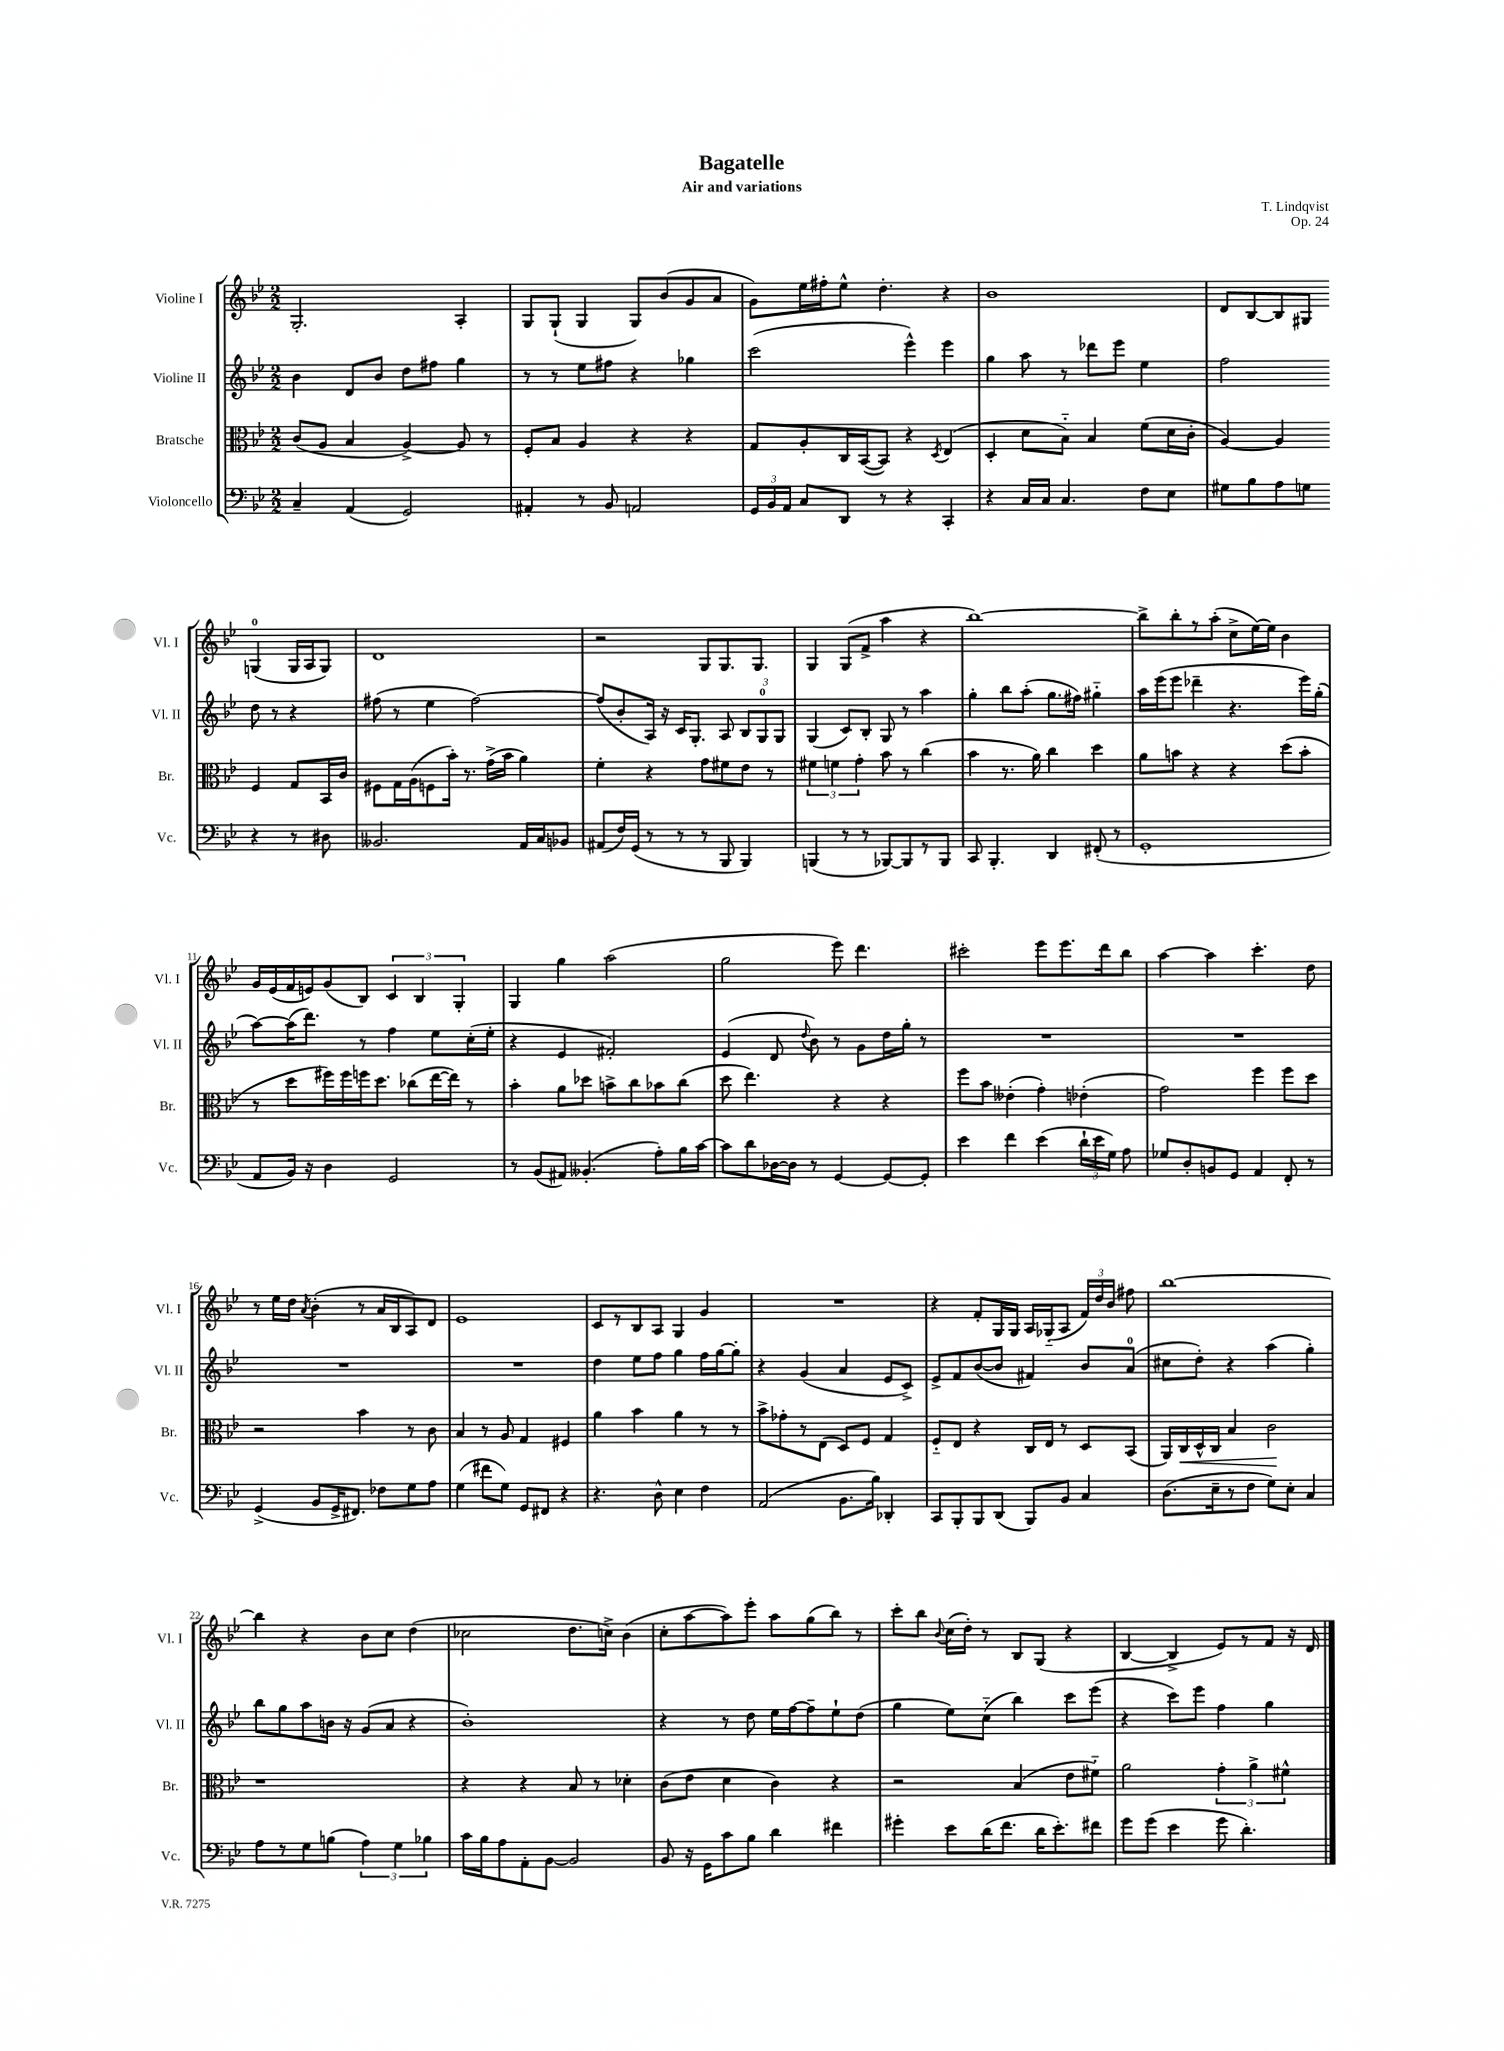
\header { title = "Bagatelle" composer = "T. Lindqvist" subtitle = "Air and variations" opus = "Op. 24" }
<<
\new StaffGroup <<
\new Staff = "s0" \with { instrumentName = "Violine I" shortInstrumentName = "Vl. I" } {
    \clef treble \key bes \major \numericTimeSignature \time 2/2
    \autoBeamOff g2.-. a4-. |
    g8[ g8]-!( g4 g8[) bes'8( g'8 a'8] |
    g'8[) ees''16 fis''16-. ees''8]-^ d''4.-. r4 |
    bes'1 |
    d'8[ bes8~ bes8 gis8] g4-0( g16[ a16 g8]) |
    d'1 |
    r2 g8[ g8. g8.] |
    g4 g8[( f'8]-> a''4 r4 |
    bes''1~) |
    bes''8[-> bes''8-. r8 a''8]-.( c''8[-> ees''16~) ees''16] bes'4 |
    g'16[ ees'16( f'16 e'16) g'8( bes8]) \tuplet 3/2 { c'4 bes4 g4-. } |
    g4 g''4 a''2( |
    g''2 ees'''8) d'''4. |
    cis'''2-. ees'''8[ ees'''8. d'''16 bes''8] |
    a''4~ a''4 c'''4.-. d''8 |
    r8 ees''16[ d''16] \acciaccatura { a'8 } bes'4-.( r8 a'16[ bes16 a8) d'8] |
    ees'1 |
    c'8[ r8 bes8 a8] g4 g'4 |
    R1 |
    r4 f'8[-. g16 g16] a16[ ges16-_( a8] \tuplet 3/2 { f'16[) d''16 bes'16] } fis''8 |
    bes''1~ |
    bes''4 r4 bes'8[ c''8] d''4( |
    ces''2 d''8.[ c''16]->) bes'4( |
    c''8[-. a''8~ a''8) ees'''8]-. a''8[ g''8( bes''8]) r8 |
    c'''8[-. bes''8] \appoggiatura { bes'8 } c''16[( d''16]-.) r8 bes8[ g8]( r4 |
    bes4~ bes4-> ees'8[) r8 f'8] r16 d'16 \bar "|." |
}
\new Staff = "s1" \with { instrumentName = "Violine II" shortInstrumentName = "Vl. II" } {
    \clef treble \key bes \major \numericTimeSignature \time 2/2
    \autoBeamOff bes'4 d'8[ bes'8] d''8[ fis''8] g''4 |
    r8 r8 ees''8[ fis''8] r4 ges''4 |
    c'''2( ees'''4-^) ees'''4 |
    g''4 a''8 r8 des'''8[ ees'''8] ees''4 |
    f''2 d''8 r8 r4 |
    fis''8( r8 ees''4 fis''2~) |
    fis''8[( bes'8-. a16]) r16 c'16[ g8.]-. a8 \tuplet 3/2 { bes8[ g8-0 g8] } |
    g4( c'8[) bes8]-. g8 r8 a''4 |
    g''4-. bes''8[ a''8]-.( g''8.[ fis''16]) gis''4-_ |
    a''16[ ees'''16( ees'''8] des'''4-- r4. ees'''16[) g''16]-.( |
    a''8[~) a''16( d'''8.]) r8 f''4 ees''8[ c''16-.( ees''16]-. |
    r4 ees'4 fis'2-.) |
    ees'4( d'8 \appoggiatura { d''8 } bes'8) r8 g'8[ d''16 g''16]-. r8 |
    R1 |
    R1 |
    R1 |
    R1 |
    d''4 ees''8[ f''8] g''4 f''16[ g''16~ g''8]-. |
    r4 g'4( a'4 ees'8[ c'8]->) |
    ees'8[-> f'8 bes'8~( bes'8] fis'4) bes'8[ a'8]-0( |
    cis''8[ d''8]-.) r4 a''4( g''4-.) |
    bes''8[ g''8 a''8 b'16] r16 g'8[( a'8] r4 |
    bes'1-.) |
    r4 r8 d''8 ees''16[ f''16~ f''8-- ees''8-! d''8]( |
    g''4 ees''8[) c''8]-_( bes''4) c'''8[ ees'''8]( |
    r4 c'''8[) ees'''8] f''4 g''4 \bar "|." |
}
\new Staff = "s2" \with { instrumentName = "Bratsche" shortInstrumentName = "Br." } {
    \clef alto \key bes \major \numericTimeSignature \time 2/2
    \autoBeamOff c'8[( a8] bes4 a4~->) a8 r8 |
    f8[-. bes8] a4 r4 r4 |
    g8[ a8-. c16 bes,16~( bes,8]) r4 \acciaccatura { d8 } ees4( |
    d4-. d'8[ bes8]-_) bes4 f'8[( d'16 c'16]-. |
    a4~) a4 f4 g8[ bes,16 c'16] |
    fis8[ g16 a16( f8 bes'16]-.) r8. g'16[->( bes'16] a'4) |
    f'4-. r4 g'8[ fis'8 ees'8] r8 |
    \tuplet 3/2 { fis'4 f'4 g'4-. } bes'8 r8 c''4( |
    bes'4 r8. a'16) c''4 d''4 |
    a'8[ b'8] r4 r4 d''8[( b'8]-. |
    r8 d''8[ fis''16) fis''16 f''16 d''8.] ces''8[( ees''16~ ees''16]) r8 |
    bes'4-. a'8[ des''8] b'8[-> c''8 bes'8 c''8]( |
    d''8 ees''4.) r4 r4 |
    f''8[ bes'8] eeses'4-.( g'4-.) ees'4-.( |
    g'2) f''4 f''8[ d''8] |
    r2 bes'4 r8 c'8 |
    bes4 r8 a8 g4 fis4 |
    a'4 bes'4 a'4 r8 r8 |
    bes'8[-> ges'8-. r8 ees8]( d8[) f8] g4 |
    f8[-_ ees8] r4 c16[ ees16] r8 d8[ bes,8]( |
    a,16[) c16\< d16-^ c16] bes4 c'2\! |
    r1 |
    r4 r4 bes8 r8 des'4-. |
    c'8[( ees'8] d'4 c'4) r4 |
    r2 bes4( ees'8[ fis'8]-_) |
    a'2 \tuplet 3/2 { g'4-. a'4-> fis'4-^ } \bar "|." |
}
\new Staff = "s3" \with { instrumentName = "Violoncello" shortInstrumentName = "Vc." } {
    \clef bass \key bes \major \numericTimeSignature \time 2/2
    \autoBeamOff c4-- a,4( g,2) |
    ais,4-. r8 bes,8 a,2 |
    \tuplet 3/2 { g,16[ bes,16 a,16] } c8[ d,8] r8 r4 c,4-. |
    r4 c16[ c16] c4. f8[ ees8] |
    gis8[ bes8 a8 g8] r4 r8 dis8 |
    beses,2. a,16[ c16 bes,8] |
    ais,8[( f16) g,16]( r8 r8 r8 bes,,8 bes,,4) |
    b,,4( r8 r8 bes,,8[~) bes,,8 r8 bes,,8] |
    c,8 bes,,4.-. d,4 fis,8-.( r8 |
    g,1-. |
    a,8[ bes,16]) r16 d4 g,2 |
    r8 bes,8[( ais,8]) beses,4.-.( a8[-.) bes16 c'16]~ |
    c'8[ d'8 des16~ des16] r8 g,4~ g,8[~ g,8]-. |
    ees'4 f'4 ees'4( \tuplet 3/2 { d'16[-! ees'16 g16]) } a8 |
    ges8[ d8-. b,8 g,8] a,4 f,8-. r8 |
    g,4->( bes,8[ g,16-> fis,8.]) fes8[ g8 a8] |
    g4( fis'8[ g8]) g,8[ fis,8] r4 |
    r4. d8-^ ees4 f4 |
    a,2( bes,8.[ bes16]) des,4-. |
    c,8[ bes,,8-. bes,,8 d,8]( bes,,8[) bes,8] c4 |
    d8.[( ees16-- r8 f8] g8[) ees8]-. c4 |
    a8[ r8 g8 b8]( \tuplet 3/2 { a4) g4 bes4 } |
    c'16[ bes16 a8 a,8-. bes,8]~ bes,2 |
    bes,8 r16 g,16[ c'8 bes8] d'4 fis'4 |
    gis'4-. ees'8[ d'16( f'8.] d'16[ ees'8.-.) fis'8] |
    g'8[ g'8]( ees'4 g'8 d'4.-.) \bar "|." |
}
>>
>>
